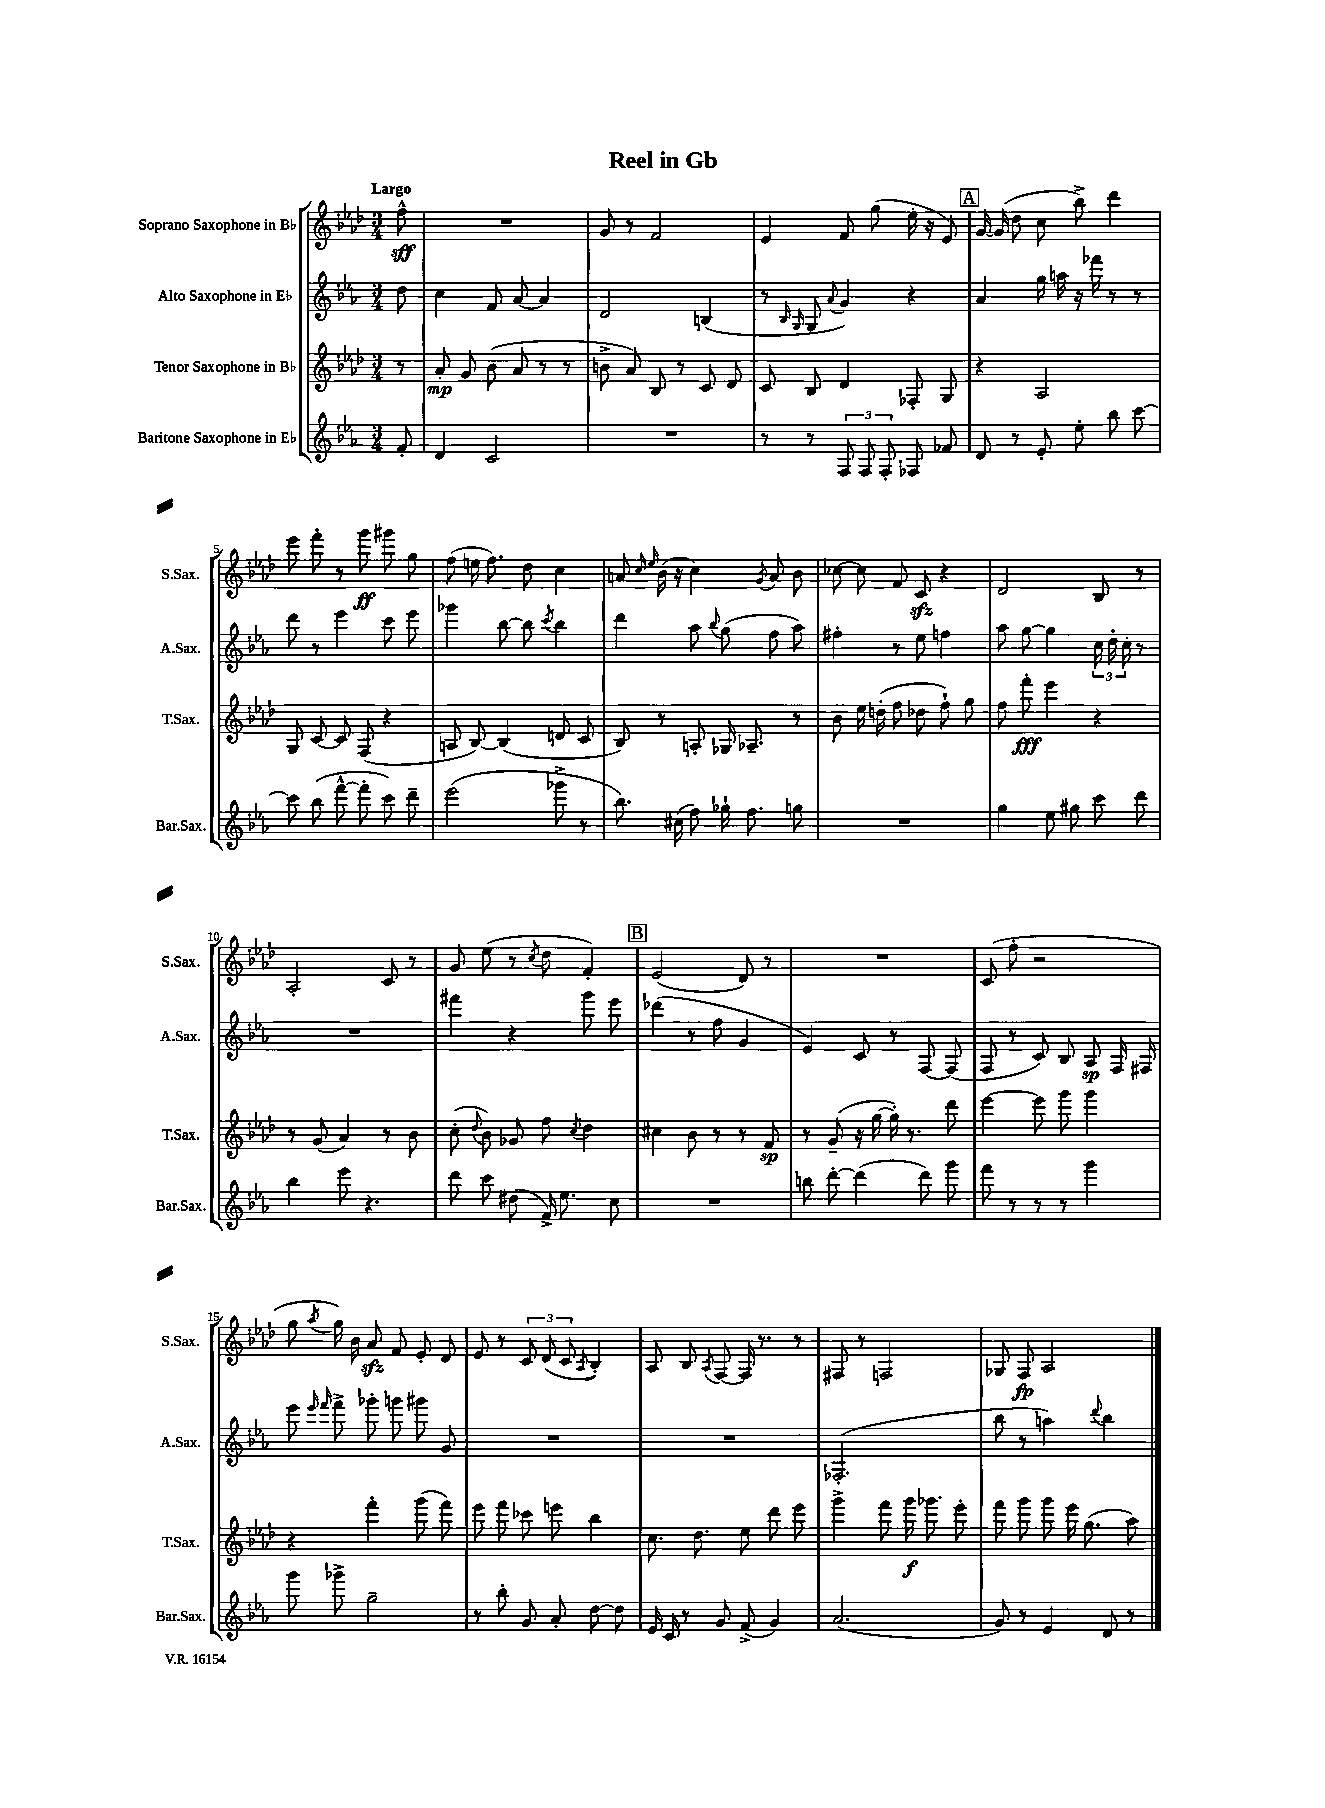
\header { title = "Reel in Gb" }
<<
\new StaffGroup <<
\new Staff = "s0" \with { instrumentName = "Soprano Saxophone in Bb" shortInstrumentName = "S.Sax." } {
    \clef treble \key aes \major \numericTimeSignature \time 3/4 \partial 8 \tempo "Largo"
    \autoBeamOff f''8-^\sff |
    R2. |
    g'8 r8 f'2 |
    ees'4 f'8 g''8( ees''16-. r16 ees'8) |
    \mark \markup { \box "A" } g'16~ g'16( des''8 c''8 bes''8->) des'''4 |
    ees'''8 f'''8-. r8 g'''8\ff gis'''8 g''8 |
    f''8( e''16 f''8.) des''8 c''4 |
    a'8 \grace { c''16 ees''16 } bes'16( r16 c''4) \acciaccatura { g'8 } a'8 bes'8 |
    ces''8~ ces''8 f'8 c'8\sfz r4 |
    des'2 bes8 r8 |
    aes2-. c'8 r8 |
    g'8 ees''8( r8 \acciaccatura { c''8 } des''8 f'4-.) |
    \mark \markup { \box "B" } ees'2( des'8) r8 |
    R2. |
    c'8( f''8-. r2 |
    g''8 \acciaccatura { aes''8 } g''16) bes'16 aes'8\sfz f'8 ees'8-. des'8 |
    ees'8 r8 \tuplet 3/2 { c'8 des'8( c'8 } \acciaccatura { aes8 } bes4-.) |
    aes8 bes8 \acciaccatura { aes8 } f8~ f16 r8. r8 |
    fis8 r8 f2 |
    ges8 f8\fp aes2 \bar "|." |
}
\new Staff = "s1" \with { instrumentName = "Alto Saxophone in Eb" shortInstrumentName = "A.Sax." } {
    \clef treble \key ees \major \numericTimeSignature \time 3/4 \partial 8
    \autoBeamOff d''8 |
    c''4 f'8 aes'8~ aes'4 |
    d'2 b4( |
    r8 \grace { bes16 g16 } g8 \appoggiatura { aes'8 } g'4) r4 |
    \mark \markup { \box "A" } aes'4 g''16 a''16 r16 fes'''16 r8 r8 |
    d'''8 r8 ees'''4 c'''8 ees'''8 |
    ges'''4 bes''8~ bes''8 \acciaccatura { c'''8 } bes''4 |
    d'''4 aes''8 \appoggiatura { bes''8 } g''8( f''8 aes''8) |
    fis''4-. r8 ees''8 f''4 |
    aes''8 g''8~ g''4 \tuplet 3/2 { c''16 d''16-. c''16-. } r8 |
    R2. |
    fis'''4 r4 g'''8 ees'''8 |
    \mark \markup { \box "B" } des'''4( r8 f''8 g'4 |
    ees'4) c'8 r8 f8~ f8( |
    f8 r8 c'8) bes8 aes8\sp f16 fis16 |
    ees'''8 \grace { ees'''16 f'''16 } f'''8-> ges'''8-. g'''8 gis'''8 g'8 |
    R2. |
    R2. |
    fes2.-.( |
    bes''8 r8 a''4) \appoggiatura { d'''8 } bes''4 \bar "|." |
}
\new Staff = "s2" \with { instrumentName = "Tenor Saxophone in Bb" shortInstrumentName = "T.Sax." } {
    \clef treble \key aes \major \numericTimeSignature \time 3/4 \partial 8
    \autoBeamOff r8 |
    aes'8-.\mp g'8 bes'8( aes'8 r8 r8 |
    b'8-> aes'8) bes8 r8 c'8 des'8 |
    c'8 bes8 des'4 fes8-. g8 |
    \mark \markup { \box "A" } r4 aes2 |
    g8 c'8~ c'8 f8( r4 |
    a8 bes8~) bes4( d'8 c'8 |
    bes8) r8 a8-. ges16 aes8.-- r8 |
    bes'8 ees''16 d''16-.( f''8 des''8 f''8-!) g''8 |
    f''8 f'''8-.\fff ees'''4 r4 |
    r8 g'8( aes'4) r8 bes'8 |
    c''8-.( \appoggiatura { des''8 } bes'8) ges'8 f''8 \acciaccatura { c''8 } des''4 |
    \mark \markup { \box "B" } cis''4 bes'8 r8 r8 f'8\sp |
    r8 g'8--( r16 g''16~ g''16-.) r8. des'''8 |
    ees'''4~ ees'''8 g'''8 g'''4 |
    r4 f'''4-. g'''8( f'''8) |
    ees'''8 f'''8 ces'''8 e'''8 bes''4 |
    c''8. des''8. ees''8 des'''8 ees'''8 |
    g'''4-> f'''8 g'''16\f ges'''8. ees'''8-. |
    f'''8 g'''8 g'''8 ees'''16 g''8.( aes''8) \bar "|." |
}
\new Staff = "s3" \with { instrumentName = "Baritone Saxophone in Eb" shortInstrumentName = "Bar.Sax." } {
    \clef treble \key ees \major \numericTimeSignature \time 3/4 \partial 8
    \autoBeamOff f'8-. |
    d'4 c'2 |
    R2. |
    r8 r8 \tuplet 3/2 { f8 f8 f8-. } fes8 fes'8 |
    \mark \markup { \box "A" } d'8 r8 ees'8-. ees''8-. bes''8 c'''8~ |
    c'''8 bes''8( f'''8~-^ f'''8-. c'''8) d'''8-- |
    ees'''2( ges'''8-> r8 |
    bes''8.) cis''16( f''8) ges''16-! f''8. g''8 |
    R2. |
    g''4 ees''8 gis''8 c'''8 d'''8 |
    bes''4 ees'''8 r4. |
    d'''8 c'''8 dis''8( f'16->) ees''8. c''8 |
    \mark \markup { \box "B" } R2. |
    b''8 d'''8~-. d'''4( d'''8) g'''8 |
    f'''8 r8 r8 r8 g'''4 |
    g'''8 ges'''8-> g''2-- |
    r8 bes''8-. g'8 aes'8-. d''8~ d''8 |
    ees'16 c'16 r8 g'8 f'8->( g'4) |
    aes'2.( |
    g'8) r8 ees'4 d'8 r8 \bar "|." |
}
>>
>>
